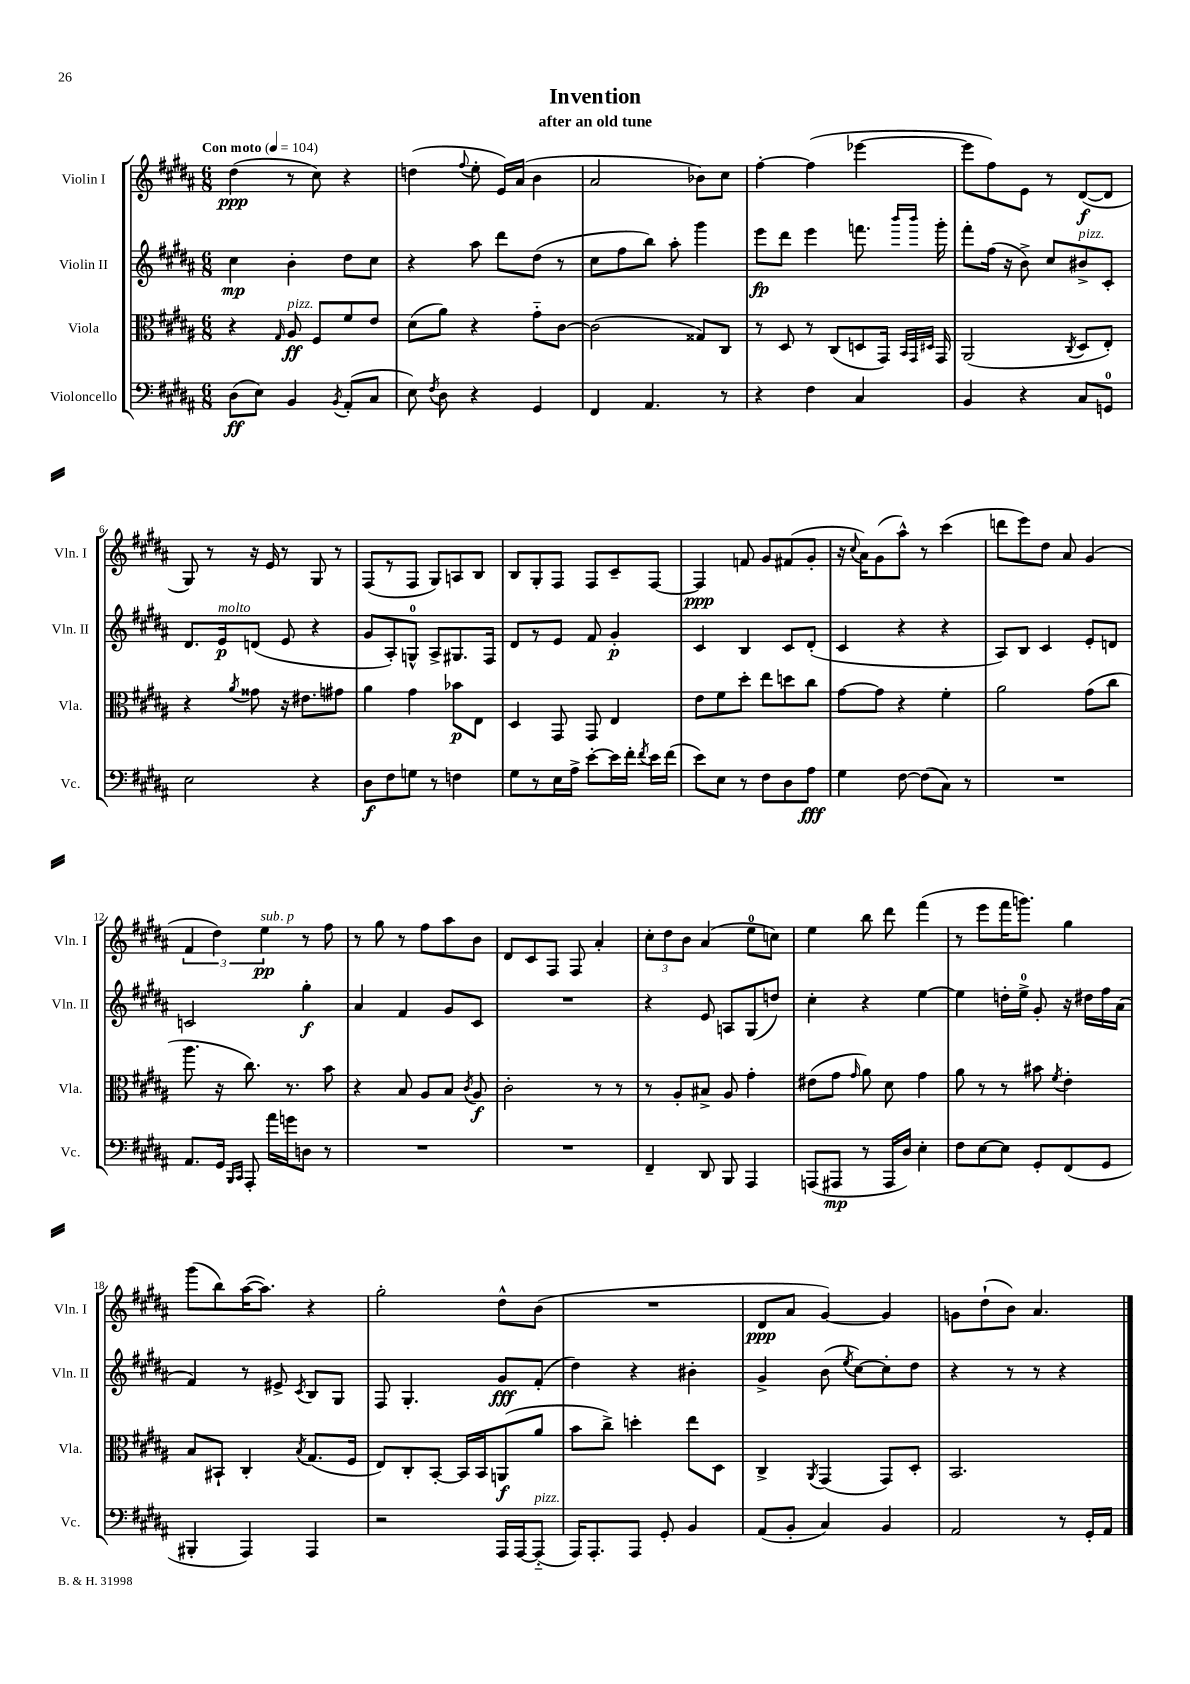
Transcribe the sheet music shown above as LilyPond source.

\header { title = "Invention" subtitle = "after an old tune" }
<<
\new StaffGroup <<
\new Staff = "s0" \with { instrumentName = "Violin I" shortInstrumentName = "Vln. I" } {
    \clef treble \key b \major \numericTimeSignature \time 6/8 \tempo "Con moto" 4 = 104
    \autoBeamOff dis''4\ppp( r8 cis''8) r4 |
    d''4( \appoggiatura { fis''8 } e''8-. e'16[) ais'16]( b'4 |
    ais'2 bes'8[) cis''8] |
    fis''4~-. fis''4( ees'''4~ |
    ees'''8[ fis''8) e'8] r8 dis'8[~\f( dis'8] |
    gis8) r8 r16 e'16 r8 gis8 r8 |
    fis8[( r8 fis8] gis8[) a8 b8] |
    b8[ gis8-. fis8] fis8[ cis'8-- fis8]~ |
    fis4\ppp f'8 gis'8[ fis'8( gis'8]-. |
    r16 \appoggiatura { cis''8 } ais'16[) gis'8( ais''8]-^) r8 cis'''4( |
    d'''8[ e'''8) dis''8] ais'8 gis'4( |
    \tuplet 3/2 { fis'4 dis''4) e''4\pp^\markup { \italic "sub. p" } } r8 fis''8 |
    r8 gis''8 r8 fis''8[ ais''8 b'8] |
    dis'8[ cis'8 fis8] fis8 ais'4-. |
    \tuplet 3/2 { cis''8[-. dis''8 b'8] } ais'4( e''8[-0 c''8]) |
    e''4 b''8 dis'''8 fis'''4( |
    r8 e'''8[ fis'''16 g'''8.]) gis''4 |
    gis'''8[( b''8) ais''16~( ais''8.]) r4 |
    gis''2-. dis''8[-^ b'8]( |
    R2. |
    dis'8[\ppp ais'8] gis'4~) gis'4 |
    g'8[ dis''8-!( b'8]) ais'4. \bar "|." |
}
\new Staff = "s1" \with { instrumentName = "Violin II" shortInstrumentName = "Vln. II" } {
    \clef treble \key b \major \numericTimeSignature \time 6/8
    \autoBeamOff cis''4\mp b'4-. dis''8[ cis''8] |
    r4 ais''8 dis'''8[ dis''8]( r8 |
    cis''8[ fis''8 b''8]) ais''8-. gis'''4 |
    e'''8[\fp dis'''8] e'''4 f'''8. \grace { b'''16[ b'''16] } gis'''16-. |
    fis'''8[-. fis''16]( r16 b'8->) cis''8[ bis'8->^\markup { \italic "pizz." } cis'8]-. |
    dis'8.[ e'16\p^\markup { \italic "molto" } d'8]( e'8 r4 |
    gis'8[ ais8-.) g8]-0-^ ais8[-> gis8. fis16] |
    dis'8[ r8 e'8] fis'8 gis'4-.\p |
    cis'4 b4 cis'8[ dis'8]-.( |
    cis'4 r4 r4 |
    ais8[) b8] cis'4 e'8[-. d'8] |
    c'2 gis''4-.\f |
    ais'4 fis'4 gis'8[ cis'8] |
    R2. |
    r4 e'8 a8[ gis8( d''8]) |
    cis''4-. r4 e''4~ |
    e''4 d''16[-. e''16]-0-> gis'8-. r16 dis''16[ fis''16 ais'16]( |
    fis'4) r8 eis'8-> \acciaccatura { cis'8 } b8[ gis8] |
    fis8 gis4.-. gis'8[\fff fis'8]-.( |
    dis''4) r4 bis'4-. |
    gis'4-> b'8( \acciaccatura { e''8 } cis''8[~) cis''8-. dis''8] |
    r4 r8 r8 r4 \bar "|." |
}
\new Staff = "s2" \with { instrumentName = "Viola" shortInstrumentName = "Vla." } {
    \clef alto \key b \major \numericTimeSignature \time 6/8
    \autoBeamOff r4 \grace { gis16 } ais8\ff^\markup { \italic "pizz." } fis8[ fis'8 e'8] |
    dis'8[( ais'8]) r4 gis'8[-_ cis'8]~ |
    cis'2( gisis8[) cis8] |
    r8 dis8 r8 cis8[( d8 gis,16]) \grace { b,32[ gis,32 dis32] } gis,16 |
    ais,2( \acciaccatura { cis8 } dis8[ e8]-.) |
    r4 \acciaccatura { ais'8 } gisis'8 r16 eis'8.[ gis'8] |
    ais'4 gis'4 bes'8[\p e8] |
    dis4 gis,8 gis,8 e4 |
    e'8[ fis'8 dis''8]-. e''8[ d''8 cis''8] |
    gis'8[~ gis'8] r4 fis'4-. |
    ais'2 gis'8[( cis''8] |
    ais''8. r16 cis''8.) r8. b'8 |
    r4 b8 ais8[ b8] \acciaccatura { cis'8 } ais8\f |
    cis'2-. r8 r8 |
    r8 ais8[-. bis8]-> ais8 gis'4-. |
    eis'8[( gis'8] \grace { gis'16 } ais'8) dis'8 gis'4 |
    ais'8 r8 r8 bis'8 \acciaccatura { fis'8 } e'4-. |
    b8[ bis,8]-! cis4-. \acciaccatura { b8 } gis8.[( fis16] |
    e8[) cis8-. b,8]~-. b,16[ b,16 a,8\f( ais'8] |
    b'8[ cis''8]->) d''4-. e''8[ dis8] |
    cis4-> \acciaccatura { ais,8 } gis,4( gis,8[) dis8]-. |
    b,2. \bar "|." |
}
\new Staff = "s3" \with { instrumentName = "Violoncello" shortInstrumentName = "Vc." } {
    \clef bass \key b \major \numericTimeSignature \time 6/8
    \autoBeamOff dis8[\ff( e8]) b,4 \acciaccatura { b,8 } ais,8[-.( cis8] |
    e8) \acciaccatura { fis8 } dis8 r4 gis,4 |
    fis,4 ais,4. r8 |
    r4 fis4 cis4 |
    b,4 r4 cis8[ g,8]-0 |
    e2 r4 |
    dis8[\f fis8 g8] r8 f4 |
    gis8[ r8 e16 ais16]-> e'8[~-. e'16 fis'16]-. \acciaccatura { fis'8 } e'16[ fis'16]( |
    e'8[) e8] r8 fis8[ dis8 ais8]\fff |
    gis4 fis8~ fis8[( cis8]) r8 |
    R2. |
    ais,8.[ gis,16] \grace { b,,16[ cis,16] } ais,,8-. ais'16[ g'16 d8] r8 |
    R2. |
    R2. |
    fis,4-- dis,8 b,,8 ais,,4 |
    a,,8[( ais,,8]\mp r8 ais,,16[ dis16]) e4-. |
    fis8[ e8~ e8] gis,8[-. fis,8( gis,8] |
    bis,,4-. ais,,4) ais,,4 |
    r2 ais,,16[ ais,,16~ ais,,8]-_^\markup { \italic "pizz." }( |
    ais,,16[) ais,,8.-. ais,,8] gis,8-. b,4 |
    ais,8[( b,8]-. cis4) b,4 |
    ais,2 r8 gis,16[-. ais,16] \bar "|." |
}
>>
>>
